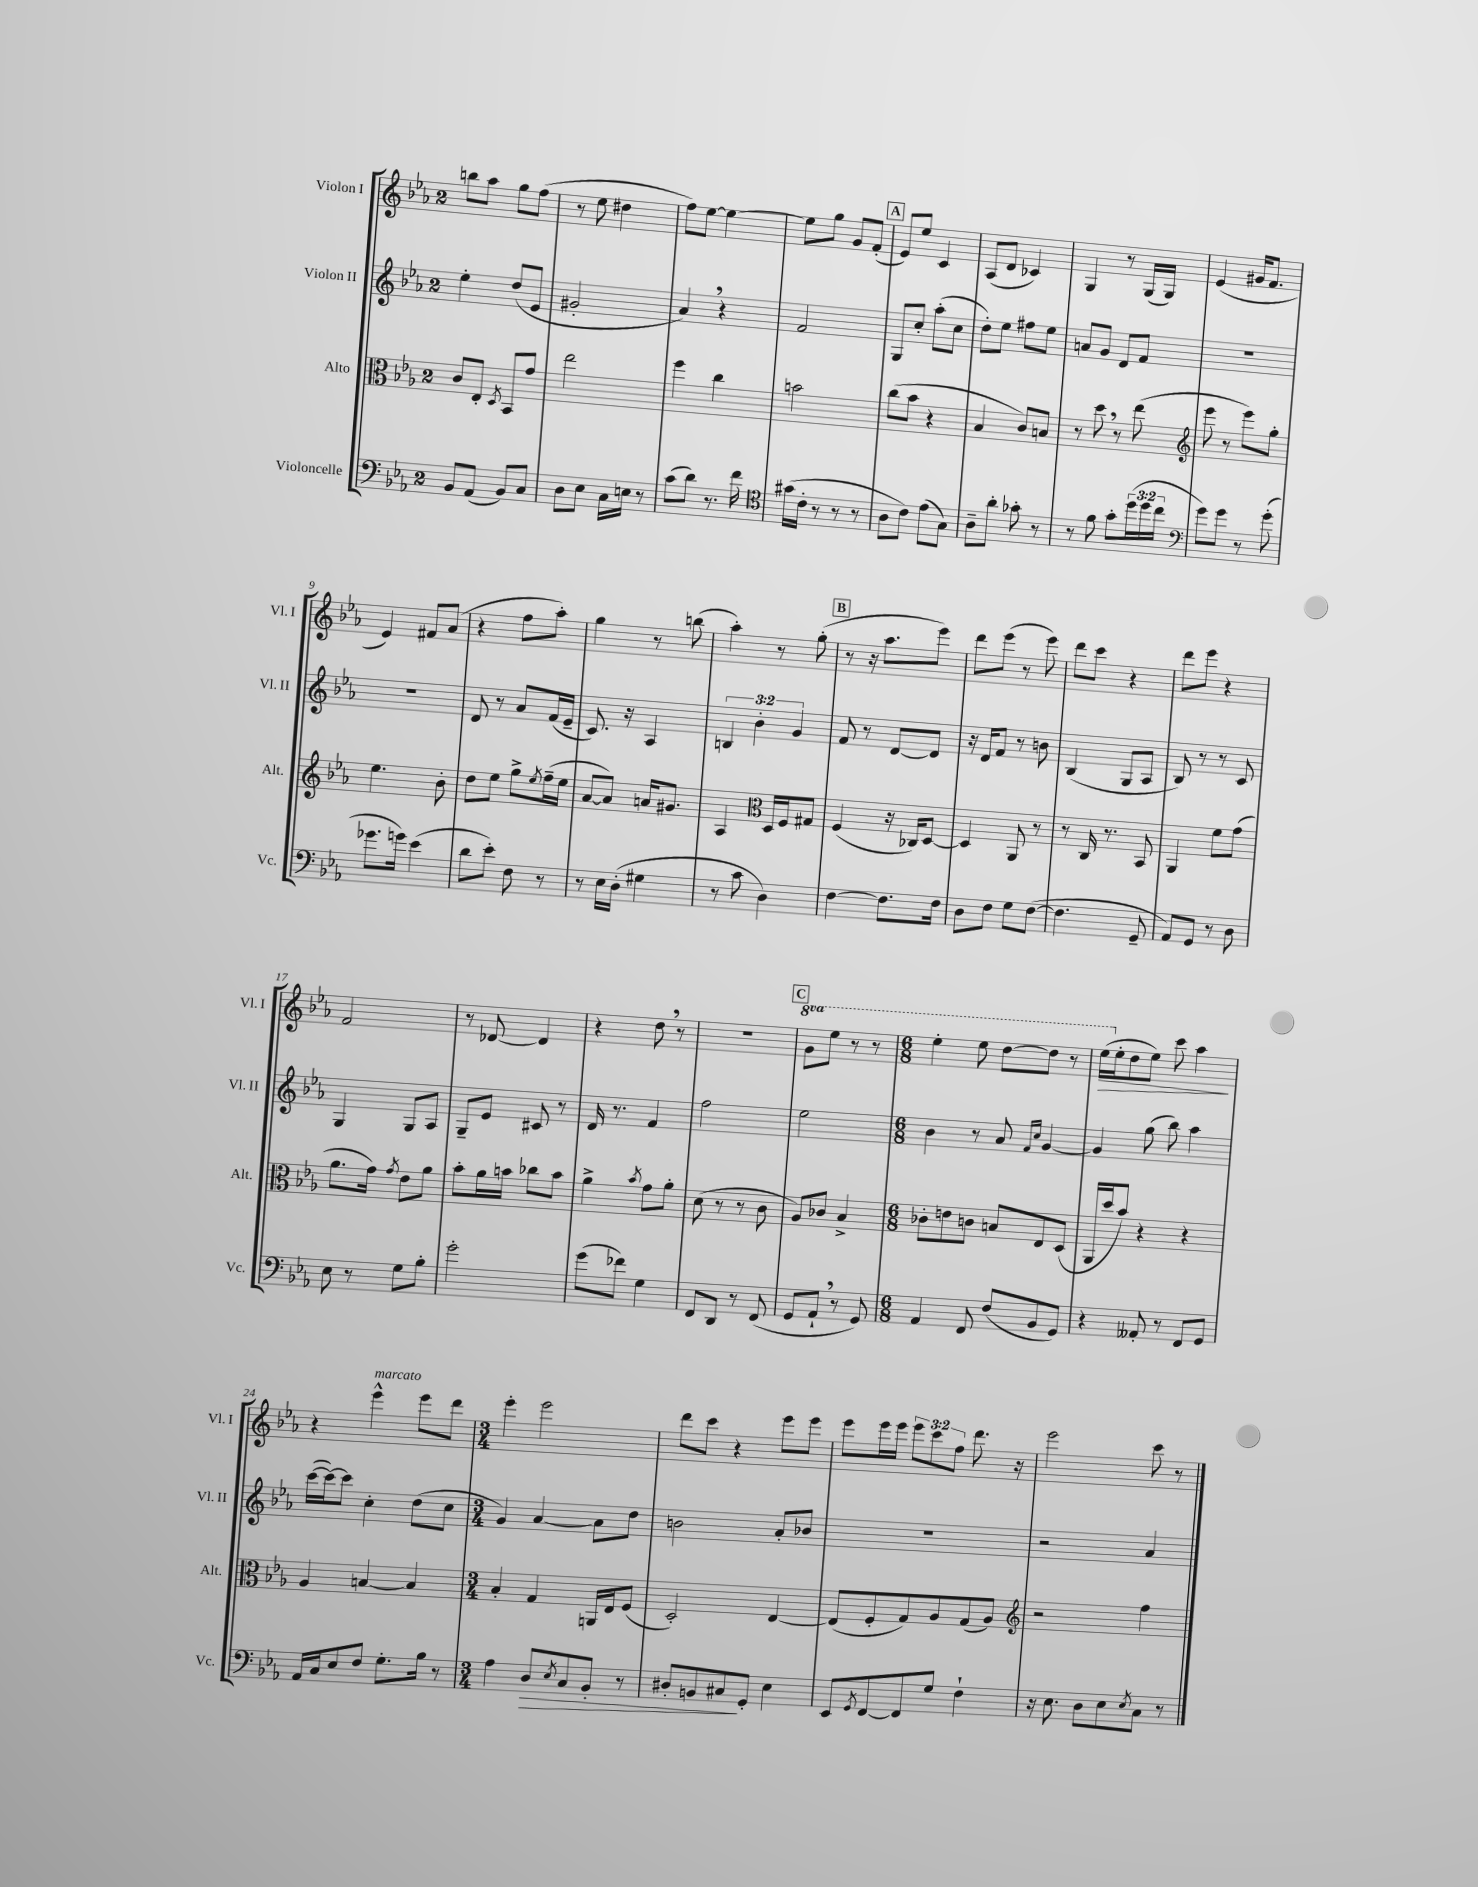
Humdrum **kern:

**kern	**kern	**kern	**kern
*staff4	*staff3	*staff2	*staff1
*clefF4	*clefC3	*clefG2	*clefG2
*k[b-e-a-]	*k[b-e-a-]	*k[b-e-a-]	*k[b-e-a-]
*M2/4	*M2/4	*M2/4	*M2/4
8BB-/L	8c/L	4ee-'\	8bb\L
(8AA-/J	8E-'/J	.	8aa-\J
.	8qD/	.	.
8BB-/L)	8BB-/L	(8dd/L	8gg\L
8C/J	8g/J	8e-/J	(8ff\J
=	=	=	=
8D\L	2ee-\	2g#'/	8r
8E-\J	.	.	8ee-\
16C\LL	.	.	4dd#\
16E\JJ	.	.	.
8r	.	.	.
=	=	=	=
(8c\L	4ff\	4a-/)	8ff\L)
8d\J)	.	.	[8ee-\J
8.r	4cc\	4r	4ee-\_
16f\	.	.	.
=	=	=	=
*clefC4	*	*	*
(16g#\LL	2b\	2f/	8ee-\]L
16c'\JJ	.	.	.
8r	.	.	8gg\J
8r	.	.	8g/L
8r	.	.	(8f'/J
=	=	=	=
8A-\L	(8cc\L	8G/L	8e-/L)
8c\J)	8b-\J	8cc'/J	8ee-/J
(8e-\L	4r	(8aa-'\L	4c/
8G\J)	.	8cc\J	.
=	=	=	=
8A-~\L	4B-/	8dd'\L)	(8A-/L
8a-'\J	.	8ee-\J	8d/J
8g-'\	8c/L)	8ff#\L	4c-/)
8r	8B/J	8ee-\J	.
=	=	=	=
8r	8r	8a/L	4G/
8f\	8dd\	8g/J	.
8g'\L	8r	8d/L	8r
(24dd\L	(8ee-\	8f/J	(16G/LL
24dd\	.	.	.
.	.	.	16G/JJ)
24cc\JJ	.	.	.
=	=	=	=
*clefF4	*clefG2	*	*
8g\L)	8eee-\	2r	(4e-/
8g\J	8r	.	.
8r	8eee-\L)	.	16g#/LK
.	.	.	8.f/J
(8g'\	8gg'\J	.	.
=	=	=	=
8.g-\L	4.ee-\	2r	4e-/)
16g\Jk)	.	.	.
(4e-\	.	.	8f#/L
.	8b-'\	.	(8a-/J
=	=	=	=
8d\L	8dd\L	8d/	4r
8e-'\J)	8ee-\J	8r	.
8F\	8gg^\L	8a-/L	8ff\L
.	8qee-/	.	.
8r	(16ff~\L	(16f/L	8aa-'\J)
.	16ee-\JJ	16e-~/JJ	.
=	=	=	=
8r	[8a-/L	8.c/)	4gg\
16E-\LL	8a-/]J)	.	.
(16D'\JJ	.	16r	.
4G#\	16a/LK	4A-/	8r
.	8.g#/J	.	.
.	.	.	(8bb\
=	=	=	=
8r	4A-/	6B/	4aa-'\)
8c\	.	.	.
.	.	6b-'\	.
*	*clefC3	*	*
4D\)	16D/LL	.	8r
.	16F/J	.	.
.	.	6g/	.
.	8G#/J	.	(8gg'\
=	=	=	=
[4F\	(4F/	8f/	8r
.	.	8r	16r
.	.	.	8.aa-\L
8.F\]L	16r	[8d/L	.
.	16C-/LK)	.	.
.	[8D/J	8d/]J	8eee-\J)
16F\Jk	.	.	.
=	=	=	=
8D\L	4D/]	16r	8ddd\L
.	.	16d/LK	.
8F\J	.	8f/J	(8eee-\J
8G\L	8AA-/	8r	8r
([8F\J	8r	8b\	8eee-\)
=	=	=	=
4.F\]	8r	(4B-/	8ddd\L
.	16C/	.	8ccc\J
.	8.r	.	.
.	.	8G/L	4r
8GG~/	8BB-/	8A-/J	.
=	=	=	=
8AA-/L)	4AA-/	8B-/)	8ddd\L
8GG/J	.	8r	8eee-\J
8r	8f\L	8r	4r
8D\	(8g\J	8c/	.
=	=	=	=
8E-\	8.a-\L	4G/	2f/
8r	.	.	.
.	16g\Jk)	.	.
.	8qg/	.	.
8G\L	8e-\L	8G/L	.
8B-'\J	8a-\J	8A-/J	.
=	=	=	=
2g'\	8b-'\L	8G~/L	8r
.	16a-\L	8e-/J	[8d-/
.	16b\JJ	.	.
.	8cc-\L	8c#/	4d-/]
.	8b\J	8r	.
=	=	=	=
(8g\L	4a-^\	16d/	4r
.	.	8.r	.
8f-\J)	.	.	.
.	8qb-/	.	.
4G\	8g\L	4f/	8dd\
.	8a-'\J	.	8r
=	=	=	=
8FF/L	(8d\	2ff\	2r
8DD/J	8r	.	.
8r	8r	.	.
(8FF/	8c\	.	.
=	=	=	=
8GG/L	8A-/L)	2ee-\	8gg\L
8AA-`/J	8c-/J	.	8eee-\J
8r	4B-^/	.	8r
8GG/)	.	.	8r
=	=	=	=
*M6/8	*M6/8	*M6/8	*M6/8
4AA-/	8c-'\L	4b-\	4eee-'\
.	8e\	.	.
8FF/	8c\J	8r	8eee-\
(8F/L	8B/L	8a-/	[8ddd\L
.	.	16qqf/LL	.
.	.	16qqcc/JJ	.
8BB-/	8E-/	[4g/	8ddd\]J
8GG/J)	(8D/J	.	8r
=	=	=	=
4r	16AA-/LL	4g/]	(16eee-\LL
.	16dd/J	.	16ee-'\J
.	8b-/J)	.	8dd\
8AA--'/	4r	(8gg\	8ee-\J)
8r	.	8bb-\)	8ccc\
8FF/L	4r	4aa-\	4aa-\
8GG/J	.	.	.
=	=	=	=
16AA-/LL	4A-/	([16ccc\LL	4r
16C/J	.	16ccc\_J)	.
8E-/	.	8ccc\]J	.
8F/J	[4B/	4cc'\	4eee-^^\
8.G'\L	.	.	.
.	4B/]	(8dd\L	8eee-\L
16B-\Jk	.	.	.
8r	.	8cc\J	8ddd\J
=	=	=	=
*M3/4	*M3/4	*M3/4	*M3/4
4A-\	4B-'/	4g/)	4eee-'\
8D/L	4G/	[4a-/	2eee-\
8qE-/	.	.	.
8C/	.	.	.
8BB-'/J	16AA/LL	8a-\]L	.
.	16E-/J	.	.
8r	(8F/J	8dd\J	.
=	=	=	=
8D#'/L	2D'/)	2b\	8ddd\L
8BB/	.	.	8ccc\J
8C#/	.	.	4r
8GG'/J	.	.	.
4E-\	[4E-/	8a-'/L	8eee-\L
.	.	8b-/J	8eee-\J
=	=	=	=
8EE-/L	(8E-/]L	2.r	8eee-\L
8qGG/	.	.	.
[8FF/	8F'/	.	16eee-\L
.	.	.	16eee-\JJ
8FF/]	8G/)	.	12eee-\L
.	.	.	12ccc\
8G/J	8A-/	.	.
.	.	.	12ff\J
4F`\	(8G/	.	8.ddd\
.	8A-/J)	.	.
.	.	.	16r
=	=	=	=
*	*clefG2	*	*
16r	2r	2r	2eee-\
8.E-\	.	.	.
8D\L	.	.	.
8E-\	.	.	.
8qE-/	.	.	.
8C\J	4ff\	4a-/	8ccc\
8r	.	.	8r
==	==	==	==
*-	*-	*-	*-
